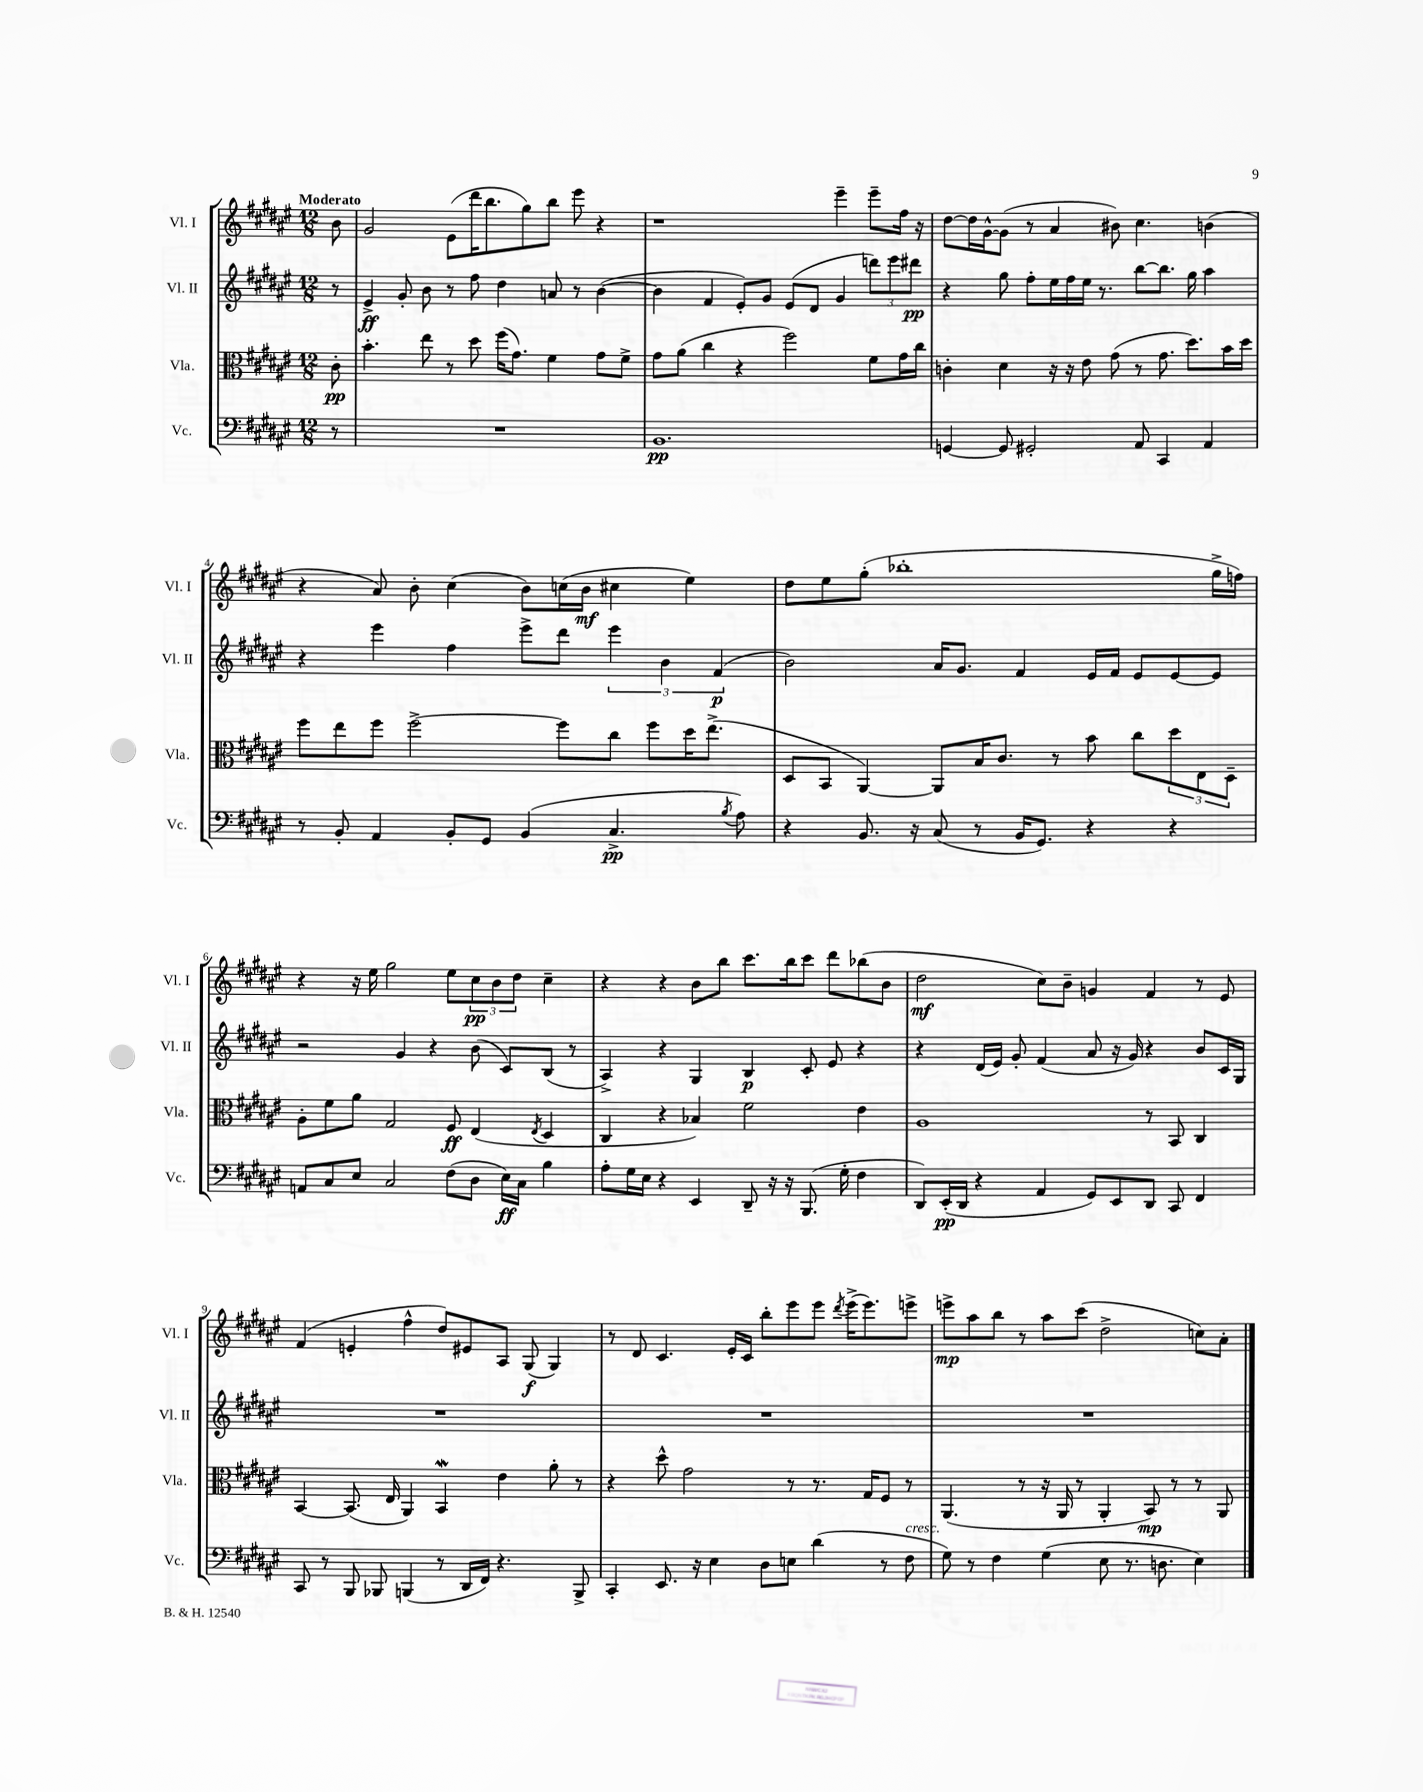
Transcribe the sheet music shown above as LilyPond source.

<<
\new StaffGroup <<
\new Staff = "s0" \with { instrumentName = "Vl. I" shortInstrumentName = "Vl. I" } {
    \clef treble \key fis \major \numericTimeSignature \time 12/8 \partial 8 \tempo "Moderato"
    b'8 |
    gis'2 eis'8( dis'''16 b''8. gis''8) b''8 eis'''8 r4 |
    r1 eis'''4-- eis'''8-- fis''16 r16 |
    dis''8~ dis''16 gis'16~-^ gis'8( r8 ais'4 bis'8) cis''4. b'4( |
    r4 ais'8) b'8-. cis''4( b'8) c''16( b'16\mf cis''4 eis''4) |
    dis''8 eis''8 gis''8-.( bes''1-. gis''16-> f''16) |
    r4 r16 eis''16 gis''2 eis''8 \tuplet 3/2 { cis''8\pp b'8 dis''8 } cis''4-- |
    r4 r4 b'8 b''8 cis'''8. b''16 cis'''8 dis'''8 bes''8( b'8 |
    dis''2\mf cis''8) b'8-- g'4 fis'4 r8 eis'8 |
    fis'4( e'4-. fis''4-^ dis''8) eis'8 ais8 gis8\f( gis4) |
    r8 dis'8 cis'4. eis'16-. cis'16 b''8-. eis'''8 eis'''8 \acciaccatura { dis'''8 } eis'''16->( eis'''8.) e'''8-> |
    e'''8->\mp ais''8 b''8 r8 ais''8 cis'''8( dis''2-> c''8) ais'8-. \bar "|." |
}
\new Staff = "s1" \with { instrumentName = "Vl. II" shortInstrumentName = "Vl. II" } {
    \clef treble \key fis \major \numericTimeSignature \time 12/8 \partial 8
    r8 |
    eis'4->\ff gis'8-. b'8 r8 fis''8 dis''4 a'8 r8 b'4~( |
    b'4 fis'4 eis'8-.) gis'8 eis'8( dis'8 gis'4 \tuplet 3/2 { d'''8) eis'''8 dis'''8\pp } |
    r4 gis''8 fis''8-. eis''16 fis''16 eis''16 r8. b''8~ b''8. gis''16 ais''4 |
    r4 eis'''4 fis''4 eis'''8-> dis'''8 \tuplet 3/2 { eis'''4 b'4 fis'4\p( } |
    b'2) ais'16 gis'8. fis'4 eis'16 fis'16 eis'8 eis'8~ eis'8 |
    r2 gis'4 r4 b'8( cis'8) b8( r8 |
    ais4->) r4 gis4 b4\p cis'8-. eis'8 r4 |
    r4 dis'16( eis'16) gis'8-. fis'4( ais'8 r16 gis'16) r4 b'8 cis'16 gis16 |
    R1. |
    R1. |
    R1. \bar "|." |
}
\new Staff = "s2" \with { instrumentName = "Vla." shortInstrumentName = "Vla." } {
    \clef alto \key fis \major \numericTimeSignature \time 12/8 \partial 8
    cis'8-.\pp |
    b'4.-. eis''8 r8 dis''8 fis''16( gis'8.) fis'4 gis'8 fis'8-> |
    gis'8 ais'8( cis''4 r4 fis''2) fis'8 gis'16 cis''16 |
    c'4-. dis'4 r16 r16 eis'8 gis'8( r8 gis'8. dis''8.) b'16 dis''16 |
    fis''8 eis''8 fis''8 fis''2~-> fis''8 cis''8 fis''8 dis''16 eis''8.->( |
    dis8 b,8 ais,4~) ais,8 b16 cis'8. r8 b'8 cis''8 \tuplet 3/2 { dis''8 eis8 dis8-- } |
    ais8-. fis'8 ais'8 gis2 fis8\ff eis4( \acciaccatura { eis8 } dis4 |
    cis4 r4 bes4) fis'2 eis'4 |
    ais1 r8 b,8 cis4 |
    b,4~ b,8.( eis16 ais,4) b,4\mordent eis'4 ais'8-. r8 |
    r4 dis''8-^ gis'2 r8 r8. gis16 fis8 r8 |
    ais,4.( r8 r16 ais,16 r8 ais,4-. b,8\mp) r8 r8 ais,8 \bar "|." |
}
\new Staff = "s3" \with { instrumentName = "Vc." shortInstrumentName = "Vc." } {
    \clef bass \key fis \major \numericTimeSignature \time 12/8 \partial 8
    r8 |
    R1. |
    b,1.\pp |
    g,4~ g,8 gis,2-. ais,8 cis,4 ais,4 |
    r8 b,8-. ais,4 b,8-. gis,8 b,4( cis4.->\pp \acciaccatura { b8 } ais8) |
    r4 b,8. r16 cis8( r8 b,16 gis,8.) r4 r4 |
    a,8 cis8 eis8 cis2 fis8( dis8 eis16\ff) cis16 b4 |
    ais8-. gis16 eis16 r4 eis,4 dis,8-- r16 r16 b,,8.( gis16-. fis4 |
    dis,8) eis,16-.\pp( dis,16 r4 ais,4 gis,8) eis,8 dis,8 cis,8 fis,4 |
    cis,8 r8 b,,8 bes,,8 b,,4( r8 dis,16 fis,16) r4. b,,8-> |
    cis,4-. eis,8. r16 eis4 dis8 e8 dis'4( r8 fis8^\markup { \italic "cresc." } |
    gis8) r8 fis4 gis4( eis8 r8. d8. eis4) \bar "|." |
}
>>
>>
